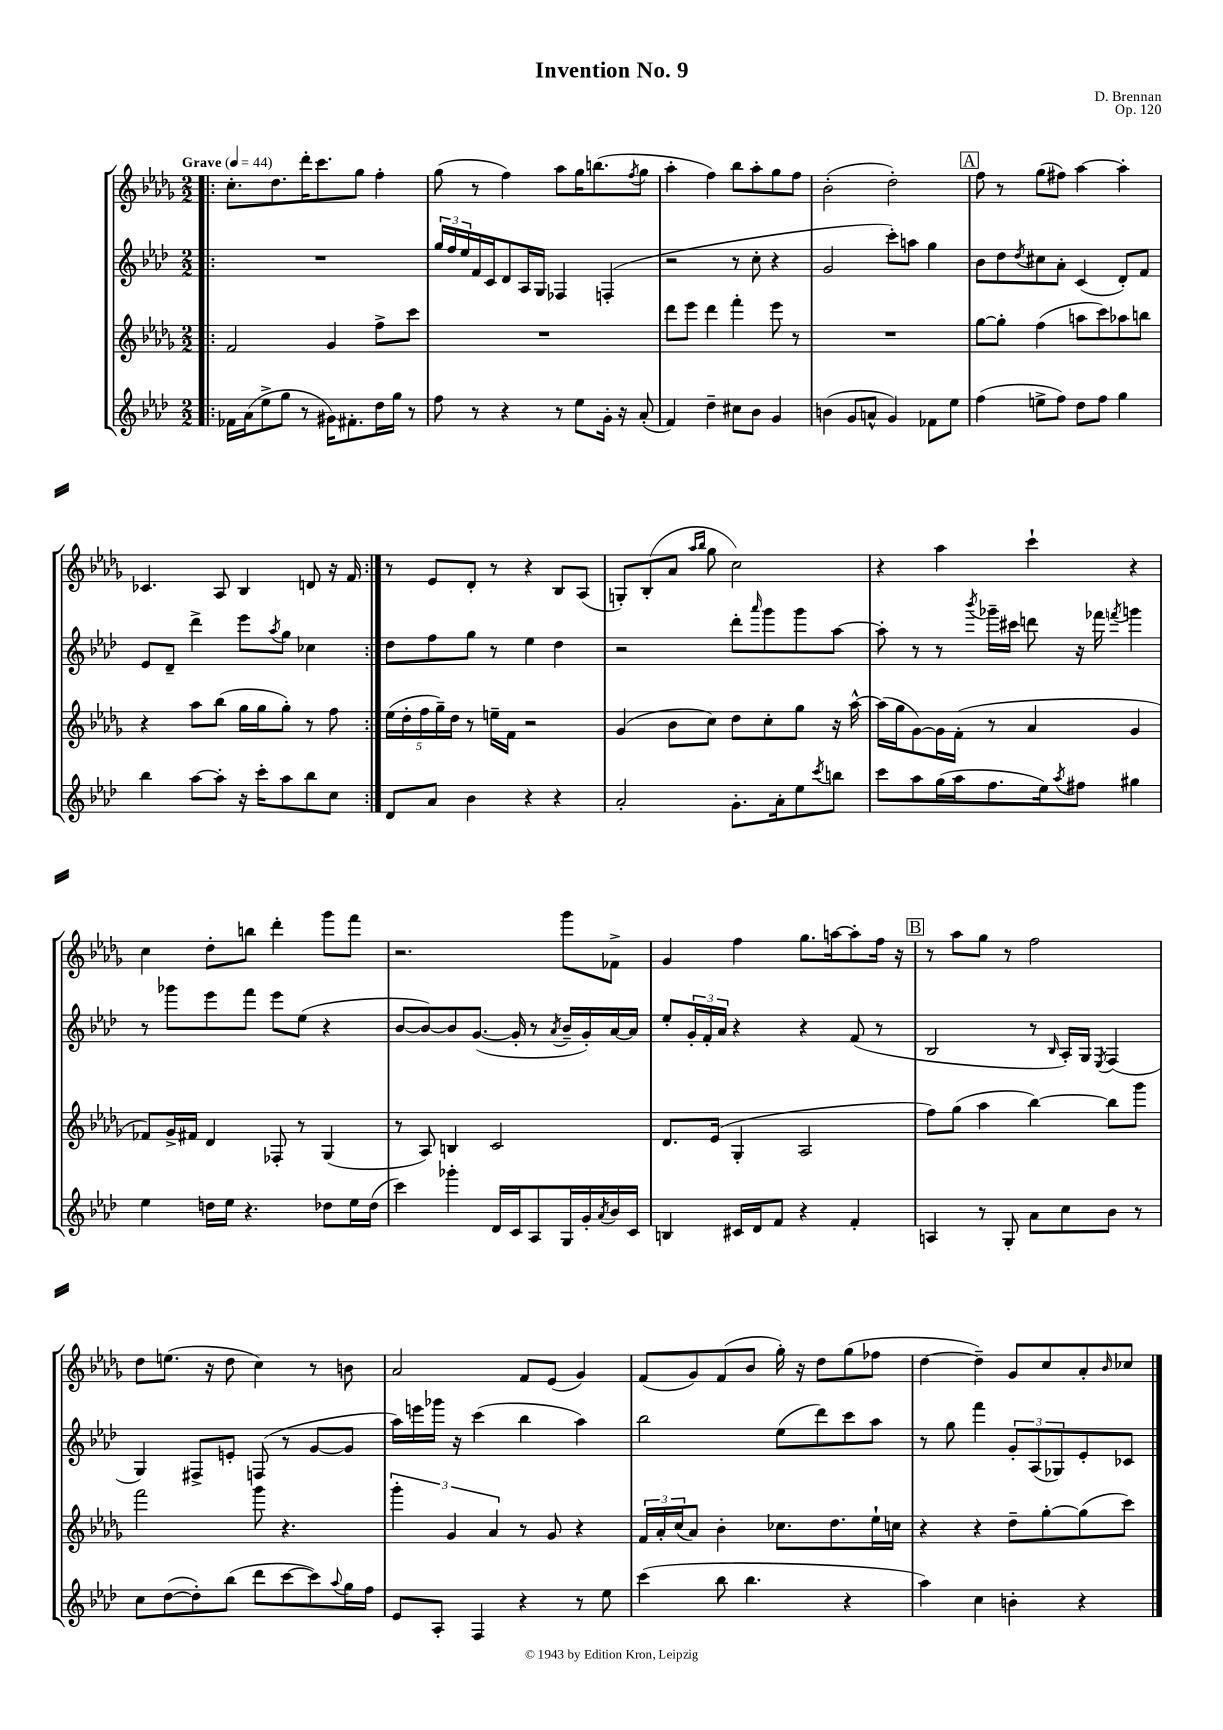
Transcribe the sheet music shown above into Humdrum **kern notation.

**kern	**kern	**kern	**kern
*part4	*part3	*part2	*part1
*staff4	*staff3	*staff2	*staff1
*clefG2	*clefG2	*clefG2	*clefG2
*k[b-e-a-d-]	*k[b-e-a-d-g-]	*k[b-e-a-d-]	*k[b-e-a-d-g-]
*M2/2	*M2/2	*M2/2	*M2/2
*MM44	*MM44	*MM44	*MM44
=1!|:	=1!|:	=1!|:	=1!|:
!	!	!	!LO:TX:a:B:t=Grave
16f-X\LL	2f/	1r	8.cc'\L
(16a-\J	.	.	.
8ee-^\	.	.	.
.	.	.	8.dd-\
8gg\J	.	.	.
8r	.	.	16ddd-'\K
.	.	.	8.ccc\
16g#X\KL)	4g-/	.	.
8.f#X'\	.	.	.
.	.	.	8gg-\J
16dd-\L	8ff^\L	.	4ff'\
16gg\JJ	.	.	.
8r	8ccc\J	.	.
=2	=2	=2	=2
8ff\	1r	24gg/LL	(8gg-\
.	.	24ff/	.
.	.	24ee-/	.
8r	.	16f/	8r
.	.	16c/J	.
4r	.	8d-/	4ff\)
.	.	16A-/L	.
.	.	16G/JJ	.
8r	.	4F-X/	8aa-\L
8ee-\L	.	.	16gg-\K
.	.	.	(8.bbn\
16g'\Jk	.	(4Fn'/	.
16r	.	.	.
.	.	.	8qff/
(8a-'/	.	.	8gg-\J
=3	=3	=3	=3
4f/)	8ddd-\L	2r	4aa-'\
.	8eee-\J	.	.
4dd-~\	4ddd-\	.	4ff\)
8cc#X\L	4fff'\	8r	8bb-\L
8b-\J	.	8cc'\	8aa-'\
4g/	8eee-\	4r	8gg-\
.	8r	.	8ff\J
=4	=4	=4	=4
(4bn\	1r	2g/	(2b-'\
8g/L	.	.	.
8an^^/J	.	.	.
4g/)	.	8ccc'\L)	2dd-'\)
.	.	8aan\J	.
8f-X\L	.	4gg\	.
8ee-\J	.	.	.
!!LO:REH:place=s1:t=A
=5	=5	=5	=5
(4ff\	[8gg-\L	8b-\L	8ff\
.	8gg-'\J]	8dd-\	8r
.	.	8qdd-/	.
8een^\L	(4ff\	8cc#X\	(8gg-\L
8ff\J)	.	8a-'\J	8ff#X\J)
8dd-\L	8aan\L	(4c/	[4aa-\
8ff\J	8ccc\)	.	.
4gg\	8aa-X\	8d-'/L)	4aa-'\]
.	8bbn\J	8f/J	.
!!LO:LB:g=z
=6	=6	=6	=6
4bb-\	4r	8e-/L	4.c-X/
.	.	8d-~/J	.
[8aa-\L	8aa-\L	4ddd-^\	.
8aa-'\J]	(8bb-\J	.	8A-/
16r	16gg-\LL	8eee-\L	4B-/
16ccc'\KL	16gg-\J	.	.
.	.	8qaa-/	.
8aa-\	8gg-'\J)	8gg\J	.
8bb-\	8r	4cc-X\	8dn/
8cc\J	8ff\	.	16r
.	.	.	16f/
=7:|!	=7:|!	=7:|!	=7:|!
8d-/L	(20ee-\LL	8dd-\L	8r
.	20dd-'\	.	.
.	20ff\	.	.
8a-/J	.	8ff\	8e-/L
.	20gg-~\)	.	.
.	20dd-\JJ	.	.
4b-\	8r	8gg\J	8d-'/J
.	16een~\LL	8r	8r
.	16f\JJ	.	.
4r	2r	4ee-\	4r
4r	.	4dd-\	8B-/L
.	.	.	(8A-/J
=8	=8	=8	=8
2a-'/	(4g-/	2r	8Gn'/L)
.	.	.	(8B-'/
.	8b-\L	.	8a-/J
.	.	.	16qqaa-/LL
.	.	.	16qqbb-/JJ
.	8cc\J)	.	8gg-\
8.g'\L	8dd-\L	8ddd-'\L	2cc\)
.	.	16qqaaa-/	.
.	8cc'\	8ggg\	.
16a-'\k	.	.	.
8ee-\	8gg-\J	8ggg\	.
8qccc/	.	.	.
8bbn\J	16r	[8aa-\J	.
.	[16aa-^^\	.	.
=9	=9	=9	=9
8ccc\L	(16aa-\LL]	8aa-'\]	4r
.	16gg-\J	.	.
8aa-\	[8g-\)	8r	.
(16gg\L	16g-\L]	8r	4aa-\
16aa-\J	(16f'\JJ	.	.
.	.	8qbbb-/	.
8.ff\	8r	16ggg-X~\LL	.
.	.	16ccc#X\JJ	.
.	4a-/	8dddn\	4ccc`\
16ee-\k)	.	.	.
8qaa-/	.	.	.
8ff#X\J	.	16r	.
.	.	16fff-X\	.
.	.	8qfffn/	.
4gg#X\	4g-/	4gggn\	4r
!!LO:LB:g=z
=10	=10	=10	=10
4ee-\	8f-X/L)	8r	4cc\
.	16g-^/L	8ggg-X\L	.
.	16f#X/JJ	.	.
16ddn\LL	4d-/	8eee-\	8dd-'\L
16ee-\JJ	.	.	.
4.r	.	8fff\J	8bbn\J
.	8F-X'/	8eee-\L	4ddd-'\
.	8r	(8ee-\J	.
8dd-X\L	(4G-/	4r	8ggg-\L
16ee-\L	.	.	8fff\J
(16dd-\JJ	.	.	.
=11	=11	=11	=11
4ccc\)	8r	[8b-/L	2.r
.	8A-/)	8b-/_)	.
4ggg-X'\	4Bn/	8b-/]	.
.	.	([8.g/J	.
16d-/LL	2c/	.	.
16c/J	.	16g'/]	.
8A-/	.	8r	.
.	.	8qa-/	.
16G/L	.	16b-~/LL	8ggg-\L
16g'/	.	16g'/)	.
8qa-/	.	.	.
16b-/	.	[16a-/	8f-X^\J
16c/JJ	.	16a-/JJ]	.
=12	=12	=12	=12
4Bn/	8.d-/L	8ee-'/L	4g-/
.	.	24g'/L	.
.	.	24f'/	.
.	(16e-/Jk	.	.
.	.	24a-/JJ	.
16c#X/LL	4G-'/	4r	4ff\
16d-/J	.	.	.
8f/J	.	.	.
4r	2A-/	4r	8.gg-\L
.	.	.	[16aan\k
4f'/	.	(8f/	8aa'\]
.	.	8r	16ff\Jk
.	.	.	16r
!!LO:REH:place=s1:t=B
=13	=13	=13	=13
4An/	8ff\L)	2B-/	8r
.	(8gg-\J	.	8aa-\L
8r	4aa-\	.	8gg-\J
8G'/	.	.	8r
8a-\L	[4bb-\)	8r	2ff\
.	.	16qqB-/	.
8cc\	.	16A-'/LL)	.
.	.	16G/JJ	.
.	.	8qE-/	.
8b-\J	8bb-\L]	(4F/	.
8r	8ggg-\J	.	.
!!LO:LB:g=z
=14	=14	=14	=14
8cc\L	2fff\	4G/)	8dd-\L
([8dd-\	.	.	(8.een\J
8dd-'\])	.	8F#X^/L	.
.	.	.	16r
(8bb-\J	.	8en'/J	8dd-\
8ddd-\L	8ggg-\	(8Fn/	4cc\)
[8ccc\	4.r	8r	.
8ccc\])	.	[8g/L	8r
8qqaa-/	.	.	.
16gg\L	.	8g/J]	8bn\
16ff\JJ	.	.	.
=15	=15	=15	=15
8e-/L	6ggg-'\	16aa-\LL)	2a-/
.	.	16eeen\	.
8A-'/J	.	16ggg-X\JJ	.
.	6g-/	.	.
.	.	16r	.
4F/	.	(4ccc\	.
.	6a-/	.	.
4r	8r	4bb-\	8f/L
.	8g-/	.	(8e-/J
8r	4r	4aa-\)	4g-/)
8ee-\	.	.	.
=16	=16	=16	=16
(4ccc\	24f/LL	2bb-\	(8f/L
.	24a-'/	.	.
.	(24cc/J	.	.
.	8a-/J)	.	8g-/)
8bb-\	4b-'\	.	(8f/
4.bb-\	.	.	8b-/J
.	8.cc-X\L	(8ee-\L	16gg-'\)
.	.	.	16r
.	.	8ddd-\)	8dd-\L
.	8.dd-\	.	.
4r	.	8ccc\	(8gg-\
.	16ee-`\L	8aa-\J	8ff-X\J
.	16ccn\JJ	.	.
=17	=17	=17	=17
4aa-\)	4r	8r	[4dd-\
.	.	8gg\	.
4cc\	4r	4fff\	4dd-~\])
4bn'\	8dd-~\L	12g'/L	8g-/L
.	.	(12A-/	.
.	[8gg-'\	.	8cc/
.	.	12G-X/)	.
4r	(8gg-\]	8e-'/	8a-'/
.	.	.	16qqb-/
.	8ccc\J)	8c-X/J	8cc-X/J
==	==	==	==
*-	*-	*-	*-
